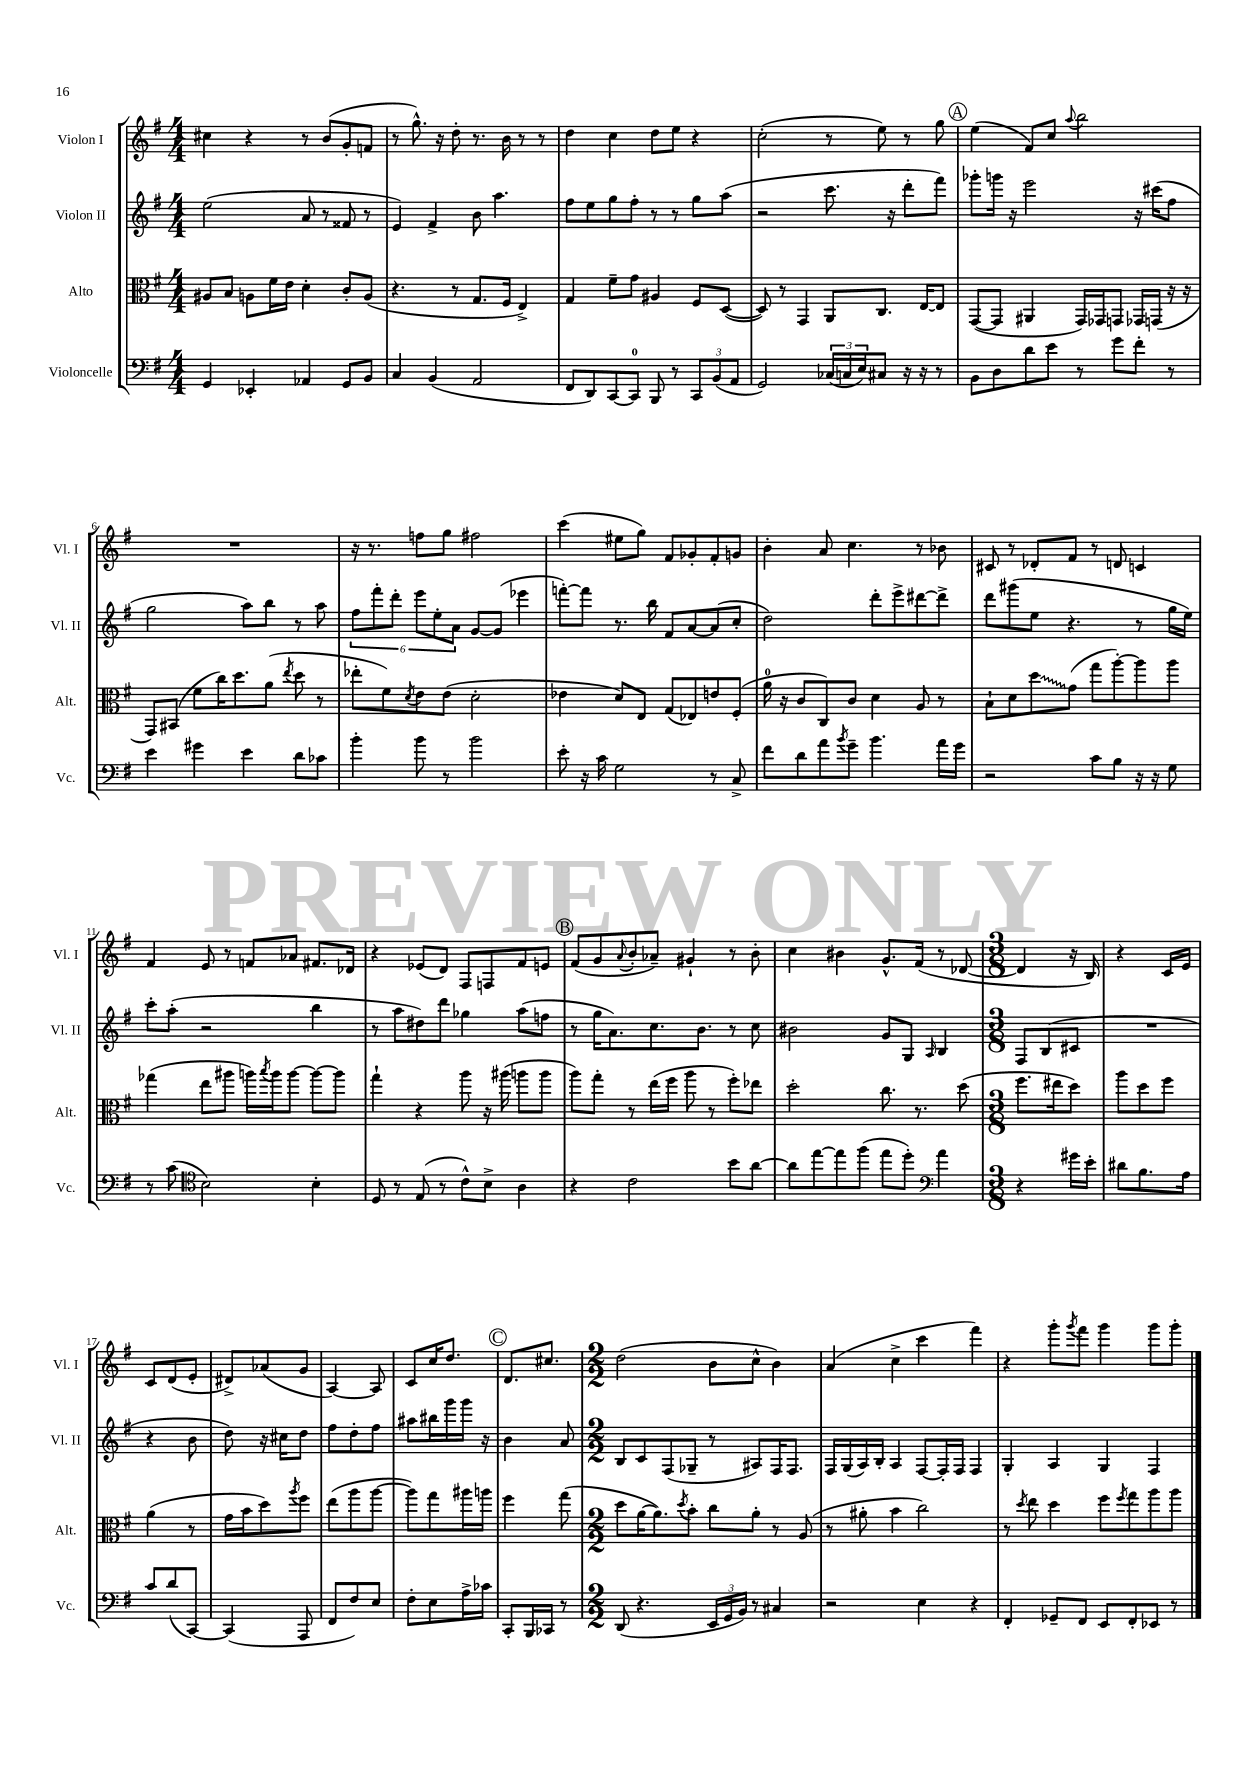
<<
\new StaffGroup <<
\new Staff = "s0" \with { instrumentName = "Violon I" shortInstrumentName = "Vl. I" } {
    \clef treble \key g \major \numericTimeSignature \time 4/4
    cis''4 r4 r8 b'8( g'8-. f'8 |
    r8 g''8.-^) r16 d''8-. r8. b'16 r8 r8 |
    d''4 c''4 d''8 e''8 r4 |
    c''2-.( r8 e''8) r8 g''8 |
    \mark \markup { \circle "A" } e''4( fis'8) c''8 \appoggiatura { a''8 } b''2 |
    R1 |
    r16 r8. f''8 g''8 fis''2 |
    c'''4( eis''8 g''8) fis'8 ges'8-. fis'8-. g'8 |
    b'4-. a'8 c''4. r8 bes'8 |
    cis'8 r8 des'8-. fis'8 r8 d'8 c'4 |
    fis'4 e'8 r8 f'8 aes'8 fis'8. des'16 |
    r4 ees'8( d'8) fis8 f8 fis'8 e'8 |
    \mark \markup { \circle "B" } fis'8( g'8 \appoggiatura { a'8 } b'8-. aes'8--) gis'4-! r8 b'8-. |
    c''4 bis'4 g'8.-^ fis'16( r8 des'8~ |
    \numericTimeSignature \time 3/8 des'4 r16 b16) |
    r4 c'16 e'16 |
    c'8 d'8( e'8-. |
    dis'8->) aes'8( g'8 |
    a4~) a8 |
    c'8 c''16 d''8. |
    \mark \markup { \circle "C" } d'8. cis''8. |
    \numericTimeSignature \time 2/2 d''2( b'8 c''8-^ b'4) |
    a'4( c''4-> c'''4 fis'''4) |
    r4 g'''8-. \acciaccatura { g'''8 } fis'''8 g'''4 g'''8 g'''8-. \bar "|." |
}
\new Staff = "s1" \with { instrumentName = "Violon II" shortInstrumentName = "Vl. II" } {
    \clef treble \key g \major \numericTimeSignature \time 4/4
    e''2( a'8 r8 fisis'8 r8 |
    e'4) fis'4-> b'8 a''4. |
    fis''8 e''8 g''8 fis''8-. r8 r8 g''8 a''8( |
    r2 c'''8. r16 d'''8-. fis'''8) |
    \mark \markup { \circle "A" } ges'''8-. g'''16 r16 e'''2 r16 cis'''16( fis''8 |
    g''2 a''8) b''8 r8 a''8 |
    \tuplet 6/4 { fis''8 fis'''8-. d'''8-. e'''8 e''8-. a'8 } g'8~ g'8( ees'''4 |
    f'''8~-.) f'''8 r8. b''16 fis'8 a'8~ a'8( c''8-. |
    d''2) d'''8-. e'''8-> dis'''8~ dis'''8-> |
    d'''8 gis'''8( e''8 r4. r8 g''16 e''16) |
    c'''8-. a''8-.( r2 b''4 |
    r8 a''8 dis''8) d'''8 ges''4 a''8( f''8 |
    \mark \markup { \circle "B" } r8 g''16 a'8.) c''8. b'8. r8 c''8 |
    bis'2 g'8 g8 \grace { a16 } b4 |
    \numericTimeSignature \time 3/8 fis8 b8( cis'8 |
    R4. |
    r4 b'8 |
    d''8) r16 cis''16 d''8 |
    fis''8 d''8-. fis''8 |
    ais''8 bis''16 g'''16 g'''16 r16 |
    \mark \markup { \circle "C" } b'4 a'8 |
    \numericTimeSignature \time 2/2 b8 c'8 fis8( ges8-- r8 ais8) fis16 fis8. |
    fis16 g16( a16) b16-. a4 fis8~ fis16-. fis16 fis4 |
    g4-. a4 g4 fis4 \bar "|." |
}
\new Staff = "s2" \with { instrumentName = "Alto" shortInstrumentName = "Alt." } {
    \clef alto \key g \major \numericTimeSignature \time 4/4
    ais8 b8 a8 fis'16 e'16 d'4-. c'8-. a8( |
    r4. r8 g8. fis16 e4->) |
    g4 fis'8-- g'8 ais4 fis8 d8~( |
    d8) r8 g,4 a,8 c8. e16~ e8 |
    \mark \markup { \circle "A" } g,8~( g,8 ais,4 g,16) ges,16 g,8 ges,16 g,16( r16 r16 |
    g,8) bis,8( fis'8 c''16) d''8. a'8( \acciaccatura { e''8 } d''8 r8 |
    ees''8-. fis'8) \acciaccatura { d'8 } e'8 e'8( d'2-. |
    ees'4 d'8) e8 g8( ees8) e'8 fis8-.( |
    a'16-0 r16 c'8 c8) c'8 d'4 a8 r8 |
    b8-! d'8 \once \override Glissando.style = #'zigzag d''8\glissando g'8( g''8 a''8~-.) a''8 a''8 |
    ges''4( e''8 ais''8 a''16) \acciaccatura { b''8 } a''16 a''8~ a''8~ a''8 |
    g''4-! r4 a''8 r16 ais''16( a''8 a''8 |
    \mark \markup { \circle "B" } a''8) g''8-. r8 e''16( fis''16 a''8 r8 fis''8-.) ees''8 |
    d''2-. c''8. r8. d''8( |
    \numericTimeSignature \time 3/8 fis''8. eis''16 d''8) |
    a''8 d''8 fis''8 |
    a'4( r8 |
    g'16 b'16 d''8) \acciaccatura { a''8 } fis''8 |
    e''8( a''8 a''8~ |
    a''8) g''8 ais''16 a''16 |
    \mark \markup { \circle "C" } fis''4 g''8( |
    \numericTimeSignature \time 2/2 d''8 a'16~ a'8.) \acciaccatura { d''8 } b'8-. c''8 a'8-. r8 a8( |
    r8 ais'8-. b'4 c''2) |
    r8 \acciaccatura { d''8 } e''8 d''4 fis''8 \acciaccatura { fis''8 } g''8 a''8 a''8 \bar "|." |
}
\new Staff = "s3" \with { instrumentName = "Violoncelle" shortInstrumentName = "Vc." } {
    \clef bass \key g \major \numericTimeSignature \time 4/4
    g,4 ees,4-. aes,4 g,8 b,8 |
    c4 b,4( a,2 |
    fis,8 d,8) c,8~ c,8-0 b,,8 r8 \tuplet 3/2 { c,8 b,8( a,8 } |
    g,2) \tuplet 3/2 { ces16( c16 e16) } cis8 r16 r16 r8 |
    \mark \markup { \circle "A" } b,8 d8 d'8 e'8 r8 g'8 fis'8-. r8 |
    e'4 gis'4 e'4 d'8 ces'8 |
    b'4-. b'8 r8 b'2 |
    e'8-. r16 c'16 g2 r8 c8-> |
    fis'8 d'8 a'8 \acciaccatura { b'8 } g'8-- b'4. a'16 g'16 |
    r2 c'8 b8 r16 r16 g8 |
    r8 c'8( \clef tenor b2) b4-. |
    d8 r8 e8( r8 c'8-^) b8-> a4 |
    \mark \markup { \circle "B" } r4 c'2 b'8 a'8~ |
    a'8 e''8~ e''8 fis''8( e''8 d''8-.) \clef bass a'4 |
    \numericTimeSignature \time 3/8 r4 gis'16 e'16-. |
    dis'8 b8. a16 |
    c'8 d'8( c,8~) |
    c,4( a,,8 |
    fis,8 fis8) e8 |
    fis8-. e8 a16-> ces'16 |
    \mark \markup { \circle "C" } c,8-. b,,16 ces,16 r8 |
    \numericTimeSignature \time 2/2 d,8( r4. \tuplet 3/2 { e,16 g,16 b,16) } r8 cis4 |
    r2 e4 r4 |
    fis,4-. ges,8-- fis,8 e,8 fis,8-. ees,8 r8 \bar "|." |
}
>>
>>
